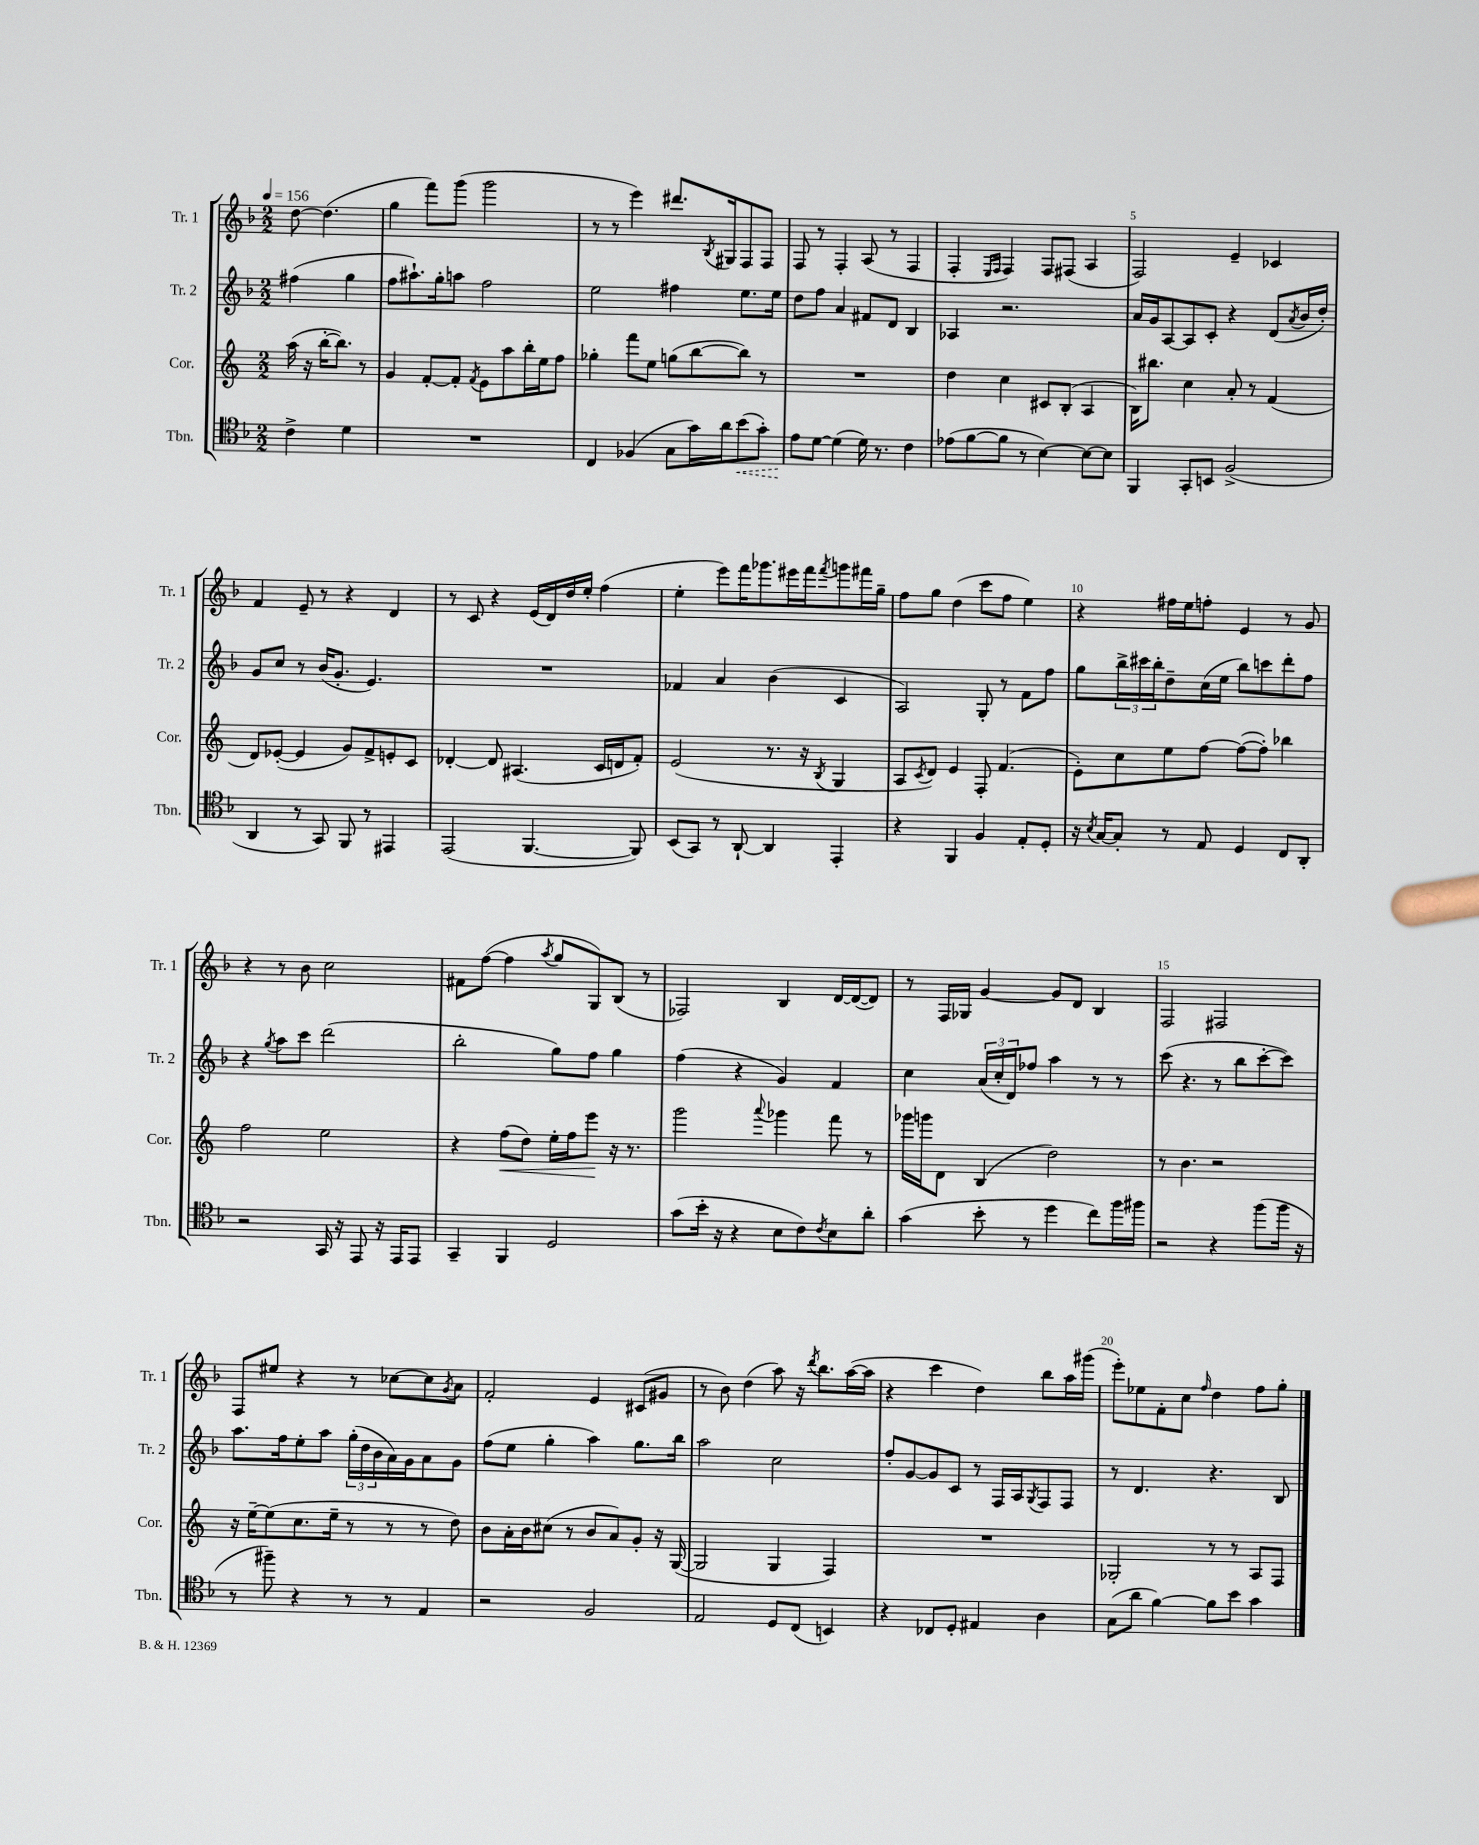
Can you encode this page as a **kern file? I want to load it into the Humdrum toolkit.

**kern	**dynam	**kern	**dynam	**kern	**kern
*part4	*part4	*part3	*part3	*part2	*part1
*staff4	*staff4	*staff3	*staff3	*staff2	*staff1
*I"Tbn.	*	*I"Cor.	*	*I"Tr. 2	*I"Tr. 1
*I'Tbn.	*	*I'Cor.	*	*I'Tr. 2	*I'Tr. 1
*clefC4	*	*clefG2	*	*clefG2	*clefG2
*k[b-]	*	*k[]	*	*k[b-]	*k[b-]
*M2/2	*	*M2/2	*	*M2/2	*M2/2
*MM156	*	*MM156	*	*MM156	*MM156
=	=	=	=	=	=
4c^\	.	(16aa\	.	(4ff#X\	[8dd\
.	.	16r	.	.	.
.	.	[16bb'\KL	.	.	(4.dd\]
.	.	8.bb\J])	.	.	.
4d\	.	.	.	4gg\	.
.	.	8r	.	.	.
=1	=1	=1	=1	=1	=1
1r	.	4g/	.	8ff\L	4gg\
.	.	.	.	8.aa#X`\)	.
.	.	[8f'/L	.	.	8fff\L)
.	.	.	.	16gg'\k	.
.	.	8f'/J]	.	8aan\J	(8ggg\J
.	.	8qf/	.	.	.
.	.	8e\L	.	2ff\	2ggg\
.	.	8aa\	.	.	.
.	.	16bb'\L	.	.	.
.	.	16ee\J	.	.	.
.	.	8ff\J	.	.	.
=2	=2	=2	=2	=2	=2
4C/	.	4gg-X'\	.	2ee\	8r
.	.	.	.	.	8r
(4F-X/	.	8fff\L	.	.	4eee\)
.	.	8ee\J	.	.	.
8G\L	.	(8ggn\L	.	4ff#X\	8.ddd#X/L
16g\L)	.	[8bb\	.	.	.
.	.	.	.	.	8qB-/
16a\J	.	.	.	.	16G#X/k
!	!LO:HP:b	!	!	!	!
(8b-\	<	8bb\J])	.	8.ee\L	8F/
8g'\J)	.	8r	.	.	8F/J
.	.	.	.	16ee\Jk	.
=3	=3	=3	=3	=3	=3
8e\L	.	1r	.	8dd\L	8F/
[8d\J	[	.	.	8ff\J	8r
(4d\]	.	.	.	4a/	4F'/
16d\)	.	.	.	8f#X/L	(8A/
8.r	.	.	.	.	.
.	.	.	.	8d/J	8r
4c\	.	.	.	4B-/	4F/
=4	=4	=4	=4	=4	=4
(8e-X\L	.	4dd\	.	4A-X/	4F'/
[8f\	.	.	.	.	.
.	.	.	.	.	16qqE/LL
.	.	.	.	.	16qqF/JJ
8f\J]	.	4cc\	.	2.r	4F/)
8r	.	.	.	.	.
[4B-\)	.	8c#X/L	.	.	8F/L
.	.	(8B'/J	.	.	(8F#X/J
8B-\L_	.	4A/	.	.	4A/
8B-\J]	.	.	.	.	.
=5	=5	=5	=5	=5	=5
4FF/	.	16B\KL)	.	16a/LL	2F/)
.	.	8.bb#X\J	.	16g/J	.
.	.	.	.	[8A/	.
8GG'/L	.	4cc\	.	8A/]	.
8BBn/J	.	.	.	8c'/J	.
(2F^/	.	8a'/	.	4r	4e~/
.	.	8r	.	.	.
.	.	(4f/	.	(8d/L	4c-X/
.	.	.	.	8qa/	.
.	.	.	.	16b-/L	.
.	.	.	.	16dd'/JJ)	.
!!LO:LB:g=z
=6	=6	=6	=6	=6	=6
4AA/	.	8d/L)	.	8g/L	4f/
.	.	([8e-X'/J	.	8cc/J	.
8r	.	4e-/]	.	8r	8e~/
8GG/)	.	.	.	(16b-/KL	8r
.	.	.	.	8.g'/J	.
8FF/	.	8g/L)	.	.	4r
8r	.	8f^/	.	4.e/)	.
4EE#X/	.	8en'/	.	.	4d/
.	.	8c/J	.	.	.
=7	=7	=7	=7	=7	=7
(2EE/	.	[4d-X'/	.	1r	8r
.	.	.	.	.	8c/
.	.	8d-/]	.	.	4r
.	.	(4.A#X/	.	.	.
[4.FF/	.	.	.	.	(16e/LL
.	.	.	.	.	16d/)
.	.	.	.	.	16dd/
.	.	.	.	.	16ee'/JJ
.	.	16c/LL	.	.	(4ff\
.	.	16dn/J	.	.	.
8FF/])	.	8f'/J)	.	.	.
=8	=8	=8	=8	=8	=8
(8BB-/L	.	(2e/	.	4f-X/	4ee'\
8GG/J)	.	.	.	.	.
8r	.	.	.	4a/	8eee\L)
[8AA`/	.	.	.	.	16fff\K
.	.	.	.	.	8.ggg-X\
4AA/]	.	8.r	.	(4b-\	.
.	.	.	.	.	16eee#X\L
.	.	16r	.	.	16fff\J
.	.	8qB/	.	.	8qfff/
4EE'/	.	4G/	.	4c/	8gggn\
.	.	.	.	.	16fff#X\L
.	.	.	.	.	16gg~\JJ
=9	=9	=9	=9	=9	=9
4r	.	8A/L	.	2A/)	8ff\L
.	.	8qc/	.	.	.
.	.	8d/J)	.	.	8gg\J
4FF/	.	4e/	.	.	(4dd\
4F/	.	8F'/	.	8G'/	8ccc\L
.	.	(4.f/	.	8r	8ff\J
8E'/L	.	.	.	8f\L	4ee\)
8D'/J	.	.	.	8ff\J	.
=10	=10	=10	=10	=10	=10
16r	.	8e'\L)	.	8gg\L	4r
8qB-/	.	.	.	.	.
[16G/KL	.	.	.	.	.
8G'/J]	.	8cc\	.	24bb-^\L	.
.	.	.	.	24ccc#X\	.
.	.	.	.	24bb-'\J	.
8r	.	8ee\	.	8dd~\	16ff#X\LL
.	.	.	.	.	16ee\J
8E/	.	[8ff\J	.	(16cc\L	8ffn'\J
.	.	.	.	16ee\JJ	.
4D/	.	(8ff\L_	.	8bb-\L)	4e/
.	.	8ff'\J])	.	8cccn\	.
8C/L	.	4bb-X\	.	8ddd'\	8r
8AA'/J	.	.	.	8ff\J	8g/
!!LO:LB:g=z
=11	=11	=11	=11	=11	=11
2r	.	2ff\	.	4r	4r
.	.	.	.	8qgg/	.
.	.	.	.	8aa\L	8r
.	.	.	.	8ccc\J	8b-\
16GG/	.	2ee\	.	(2ddd\	2cc\
16r	.	.	.	.	.
8EE/	.	.	.	.	.
16r	.	.	.	.	.
16EE/KL	.	.	.	.	.
8EE/J	.	.	.	.	.
=12	=12	=12	=12	=12	=12
4GG~/	.	4r	.	2bb-'\	8f#X\L
.	.	.	.	.	([8ff\J
!	!	!	!LO:HP:b	!	!
4FF/	.	(8ff\L	<	.	4ff\]
.	.	8dd\J)	.	.	.
.	.	.	.	.	8qaa/
2D/	.	16ee'\LL	.	8gg\L)	8gg/L
.	.	16ff\J	.	.	.
.	.	8eee\J	.	8ff\J	8G/)
.	.	16r	[	4gg\	(8B-/J
.	.	8.r	.	.	.
.	.	.	.	.	8r
=13	=13	=13	=13	=13	=13
(8g\L	.	2ggg\	.	(4ff\	2F-X/)
16b-'\Jk	.	.	.	.	.
16r	.	.	.	.	.
4r	.	.	.	4r	.
.	.	8qqaaa/	.	.	.
8B-\L	.	4ggg-X\	.	4g/)	4B-/
8c\)	.	.	.	.	.
8qc/	.	.	.	.	.
8B-\	.	8fff\	.	4f/	[16d/LL
.	.	.	.	.	(16d/J_
8a'\J	.	8r	.	.	8d/J])
=14	=14	=14	=14	=14	=14
(4g\	.	16ggg-X\LL	.	4cc\	8r
.	.	16gggn\J	.	.	.
.	.	8d\J	.	.	16F/LL
.	.	.	.	.	16G-X/JJ
8b-'\	.	(4B/	.	(24a/LL	[4g/
.	.	.	.	24cc'/	.
.	.	.	.	24d/J)	.
8r	.	.	.	8ff-X/J	.
4dd\	.	2dd\)	.	4aa\	8g/L]
.	.	.	.	.	8d/J
8cc\L)	.	.	.	8r	4B-/
16ff\L	.	.	.	8r	.
16ff#X\JJ	.	.	.	.	.
=15	=15	=15	=15	=15	=15
2r	.	8r	.	(8ccc\	2F/
.	.	4.b\	.	4.r	.
4r	.	2r	.	8r	2F#X/
.	.	.	.	8bb-\L	.
(8ff\L	.	.	.	[8ccc'\	.
16ff\Jk	.	.	.	8ccc\J])	.
16r	.	.	.	.	.
!!LO:LB:g=z
=16	=16	=16	=16	=16	=16
8r	.	16r	.	8.aa\L	8F/L
.	.	[16ee~\KL	.	.	.
8ff#X~\)	.	(8ee\]	.	.	8ee#X/J
.	.	.	.	16ff\k	.
4r	.	8.cc\	.	8ee'\	4r
.	.	.	.	8aa\J	.
.	.	16ee~\Jk	.	.	.
8r	.	8r	.	(24gg'\LL	8r
.	.	.	.	24dd\	.
.	.	.	.	24b-\	.
8r	.	8r	.	16a\)	[8cc-X\L
.	.	.	.	16g\J	.
4E/	.	8r	.	8a\	8cc-\]
.	.	.	.	.	8qg/
.	.	8dd\)	.	8g\J	8a\J
=17	=17	=17	=17	=17	=17
2r	.	8b\L	.	(8ff\L	2f'/
.	.	16a'\L	.	8ee\J	.
.	.	16b\J	.	.	.
.	.	(8cc#X\J	.	4gg'\	.
.	.	8r	.	.	.
2F/	.	8b/L	.	4aa\)	4e/
.	.	8a/)	.	.	.
.	.	8g'/J	.	8.gg\L	(8c#X/L
.	.	16r	.	.	8g#X/J
.	.	([16G/	.	16bb-\Jk	.
=18	=18	=18	=18	=18	=18
2E/	.	2G/]	.	2aa\	8r
.	.	.	.	.	8b-\)
.	.	.	.	.	(4dd\
8D/L	.	4G/	.	2cc\	8aa\)
(8C/J	.	.	.	.	16r
.	.	.	.	.	8qddd/
.	.	.	.	.	8.bb-\L
4BBn/)	.	4F/)	.	.	.
.	.	.	.	.	([16aa\L
.	.	.	.	.	16aa\JJ]
=19	=19	=19	=19	=19	=19
4r	.	1r	.	8ff'/L	4r
.	.	.	.	[8g/	.
8C-X/L	.	.	.	8g/]	4ccc\
8D'/J	.	.	.	8c/J	.
4E#X/	.	.	.	8r	4dd\)
.	.	.	.	16F/LL	.
.	.	.	.	16A/J	.
.	.	.	.	8qG/	.
4A\	.	.	.	8F/	8bb-\L
.	.	.	.	8F/J	16aa\L
.	.	.	.	.	(16ggg#X\JJ
=20	=20	=20	=20	=20	=20
(8G\L	.	2G-X'/	.	8r	8eee'\L)
8a\J	.	.	.	4.d/	8ee-X\
[4f\)	.	.	.	.	8f'\
.	.	.	.	.	8cc\J
.	.	.	.	.	16qqff/
8f\L]	.	8r	.	4.r	4dd\
8b-\J	.	8r	.	.	.
4g\	.	8A/L	.	.	8ff\L
.	.	8F/J	.	8B-/	8gg'\J
==	==	==	==	==	==
*-	*-	*-	*-	*-	*-
